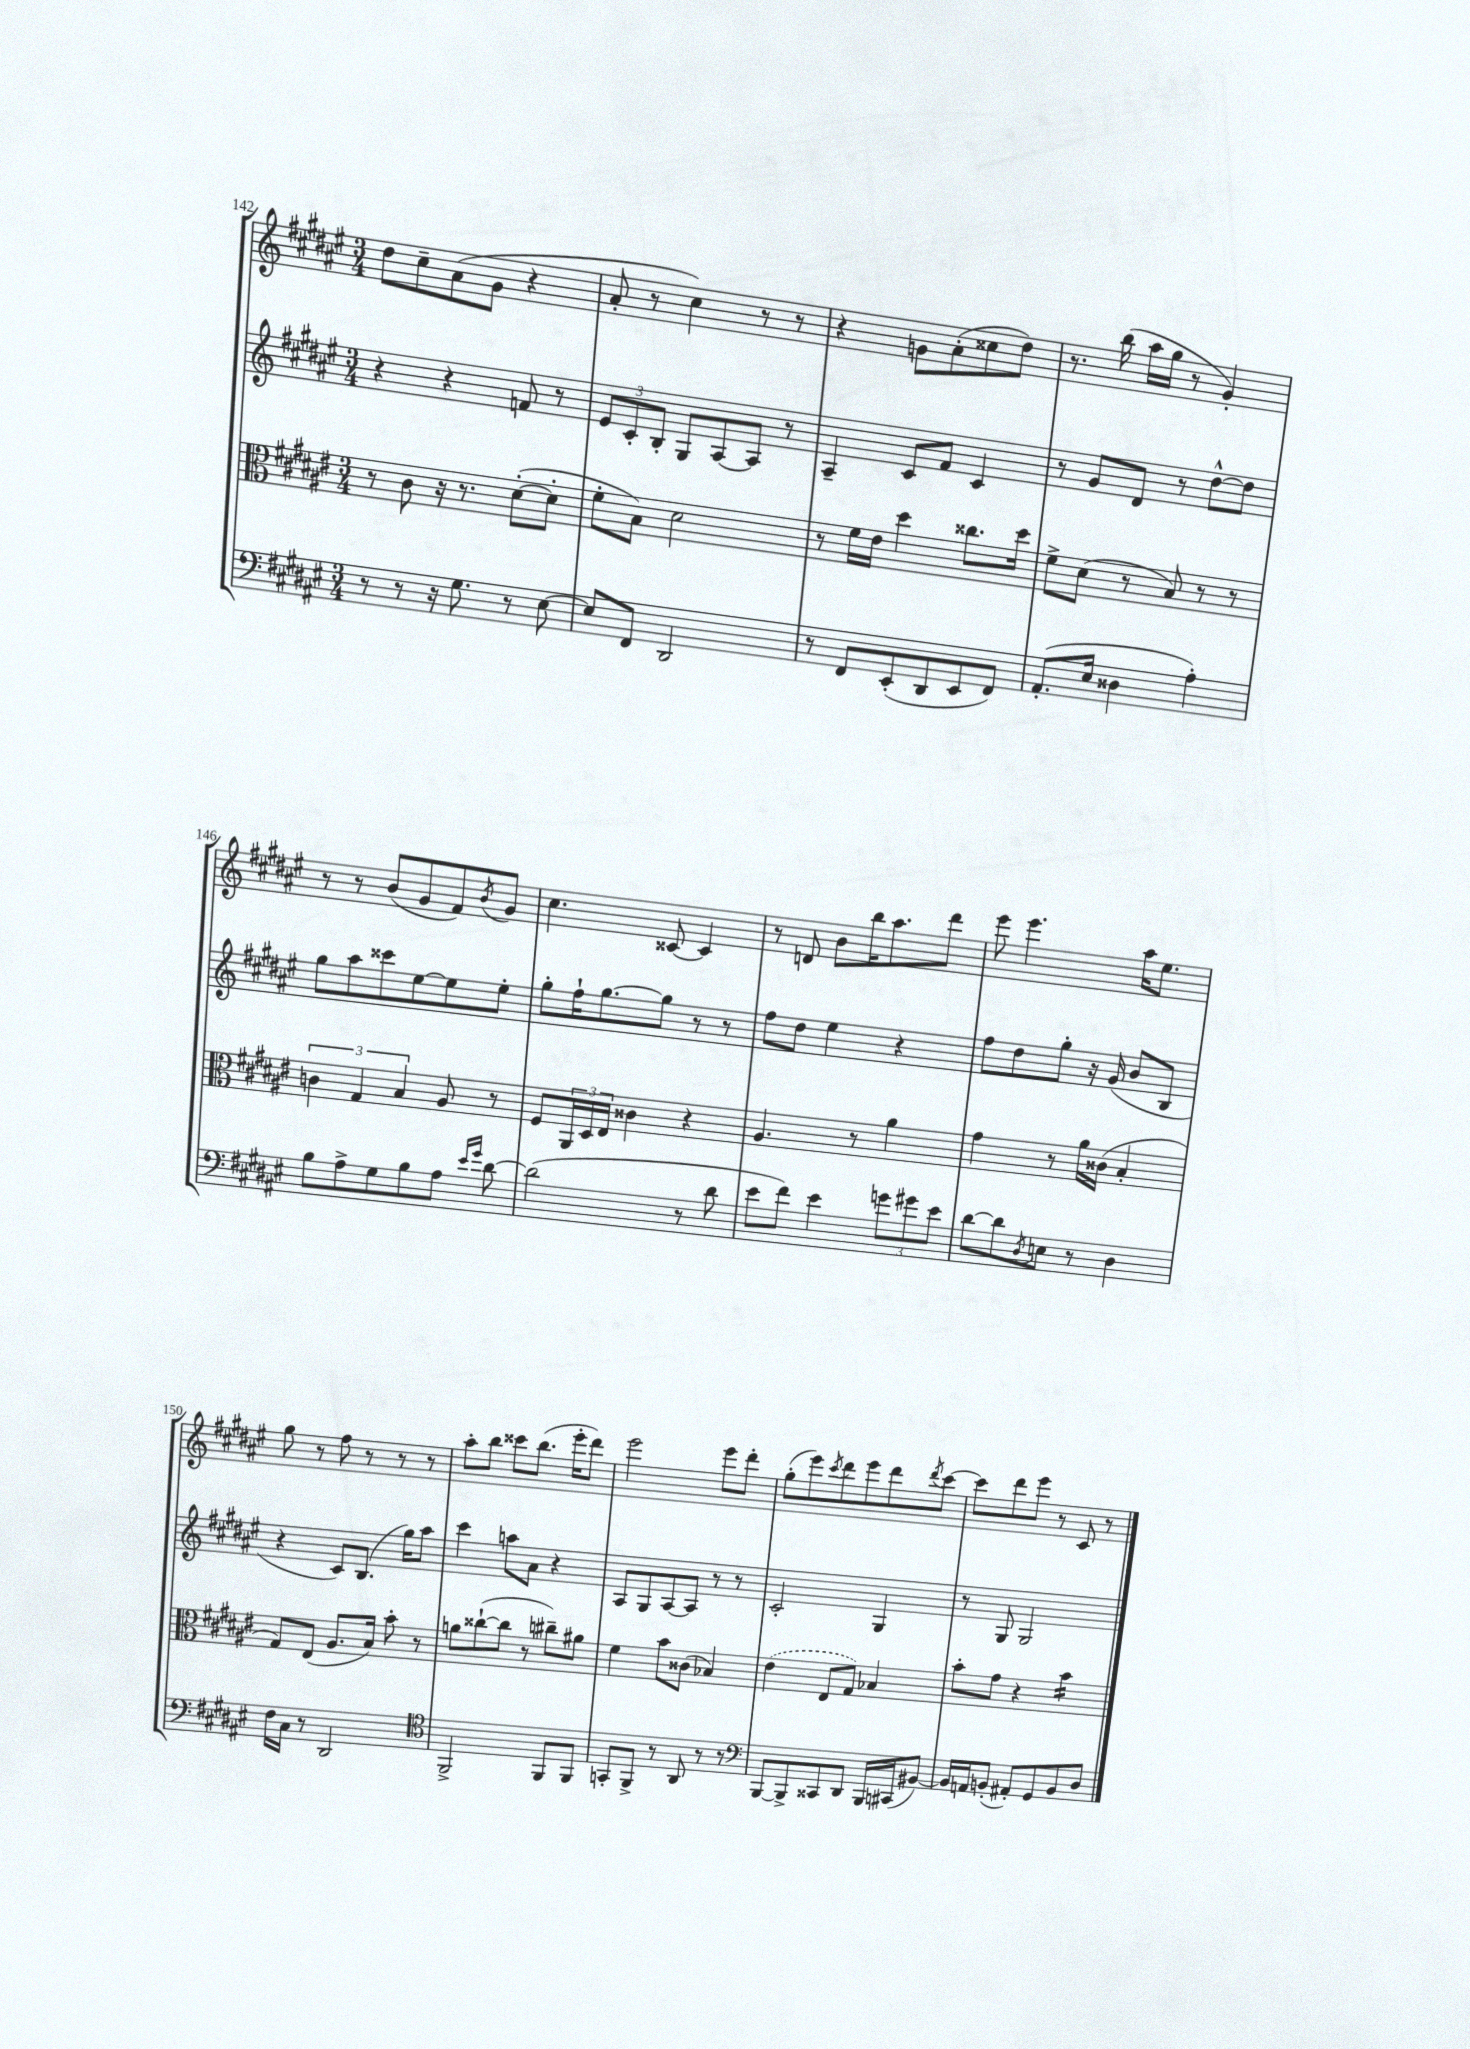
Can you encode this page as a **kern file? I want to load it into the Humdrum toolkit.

**kern	**kern	**kern	**kern
*part4	*part3	*part2	*part1
*staff4	*staff3	*staff2	*staff1
*clefF4	*clefC3	*clefG2	*clefG2
*k[f#c#g#d#a#e#]	*k[f#c#g#d#a#e#]	*k[f#c#g#d#a#e#]	*k[f#c#g#d#a#e#]
*M3/4	*M3/4	*M3/4	*M3/4
=142	=142	=142	=142
8r	8r	4r	8dd#\L
8r	8c#\	.	8cc#~\
16r	16r	4r	(8a#\
8.G#\	8.r	.	.
.	.	.	8g#\J
8r	([8d#'\L	8fn/	4r
[8E#\	8d#'\J]	8r	.
=143	=143	=143	=143
8E#/L]	8f#'\L	12e#/L	8a#'/
.	.	12c#'/	.
8FF#/J	8B\J)	.	8r
.	.	12B'/J	.
2DD#/	2d#\	8G#/L	4cc#\)
.	.	[8A#/	.
.	.	8A#/J]	8r
.	.	8r	8r
=144	=144	=144	=144
8r	8r	4A#~/	4r
8FF#/L	16f#\LL	.	.
.	16e#\JJ	.	.
(8EE#'/	4dd#\	8c#/L	8gn\L
8DD#/	.	8f#/J	(8a#'\
8EE#/	8.cc##X\L	4c#/	8cc##X\
8FF#/J)	.	.	8dd#\J)
.	16dd#\Jk	.	.
=145	=145	=145	=145
(8.AA#'/L	8f#^\L	8r	8.r
.	(8d#\J	8g#/L	.
16E#/Jk	.	.	(16bb\
4D##X\	8r	8d#/J	16aa#\LL
.	.	.	16gg#\JJ
.	8B/)	8r	8r
4A#'\)	8r	[8dd#^^\L	4g#'/)
.	8r	8dd#\J]	.
!!LO:LB:g=z
=146	=146	=146	=146
8B\L	6cn\	8gg#\L	8r
8A#^\	.	8aa#\	8r
.	6G#/	.	.
8G#\	.	8ccc##X\	(8b/L
.	6B/	.	.
8B\	.	[8ee#\	8g#/
8A#\J	8A#/	8ee#\]	8f#/)
16qqe#/LL	.	.	.
16qqg#/JJ	.	.	8qb/
[8d#\	8r	8ee#'\J	8g#/J
=147	=147	=147	=147
(2d#\]	8F#/L	8gg#'\L	4.cc#\
.	24AA#/L	16ff#`\K	.
.	24D#/	.	.
.	.	[8.gg#\	.
.	24E#/JJ	.	.
.	4c##X\	.	.
.	.	8gg#\J]	[8c##X/
8r	4r	8r	4c##/]
8d#\	.	8r	.
=148	=148	=148	=148
8e#\L	4.A#/	8ff#\L	8r
8f#\J)	.	8dd#\J	8dn/
4e#\	.	4ee#\	8b\L
.	8r	.	16bb\K
.	.	.	8.aa#\
12gn\L	4a#\	4r	.
12g#X\	.	.	.
.	.	.	8ddd#\J
12e#\J	.	.	.
=149	=149	=149	=149
[8d#\L	4g#\	8ff#\L	8eee#\
8d#\]	.	8dd#\	4.eee#\
8qD#/	.	.	.
8En\J	8r	8gg#'\J	.
8r	16a#\LL	16r	.
.	(16c##X\JJ	(16g#/	.
4D#\	4B'/	8b/L	16aa#\KL
.	.	.	8.ee#\J
.	.	8B/J	.
!!LO:LB:g=z
=150	=150	=150	=150
16F#\LL	8G#/L)	4r	8gg#\
16C#\JJ	.	.	.
8r	(8E#/J	.	8r
2DD#/	8.A#/L	8c#/L)	8ff#\
.	.	(8.B/J	8r
.	16B/Jk)	.	.
.	8b'\	.	8r
.	.	16gg#\KL)	.
.	8r	8aa#\J	8r
=151	=151	=151	=151
*clefC4	*	*	*
2FF#^/	8an\L	4ccc#\	8aa#'\L
.	([8cc##X`\	.	8bb\J
.	8cc##\J]	8aan\L	8ccc##X\L
.	8r	8a#\J	(8.bb\J
8FF#/L	8cc#X~\L)	4r	.
.	.	.	16eee#'\KL
8FF#/J	8a#X\J	.	8ddd#\J)
=152	=152	=152	=152
8GGn'/L	4f#\	8A#/L	2eee#\
8FF#^/J	.	8G#/	.
8r	8b\L	[8A#/	.
8AA#/	(8c##X\J	8A#/J]	.
8r	4B-X/)	8r	8eee#\L
8r	.	8r	8ddd#'\J
=153	=153	=153	=153
*clefF4	*	*	*
[8BBB/L	(4e#\	2c#'/	(8gg#'\L
8BBB^/]	.	.	8eee#\)
.	.	.	8qccc#/
8CC##X/	8E#/L	.	8ddd#\
8DD#/J	8G#/J)	.	8eee#\
16BBB/LL	4B-X/	4G#/	8ddd#\
(16CC#X/J	.	.	.
.	.	.	8qddd#/
[8BB#X/J)	.	.	[8ccc#\J
=154	=154	=154	=154
16BB#/LL]	8b'\L	8r	8ccc#\L]
16AAn/J	.	.	.
(8BBn'/J	8g#\J	8G#/	8ddd#\
8AA#X'/L)	4r	2G#/	8eee#\J
8GG#/	.	.	8r
*	*tremolo	*	*
8BB/	16b\LL	.	8c#/
.	16b\	.	.
8D#/J	16b\	.	8r
.	16b\JJ	.	.
*	*Xtremolo	*	*
==	==	==	==
*-	*-	*-	*-
